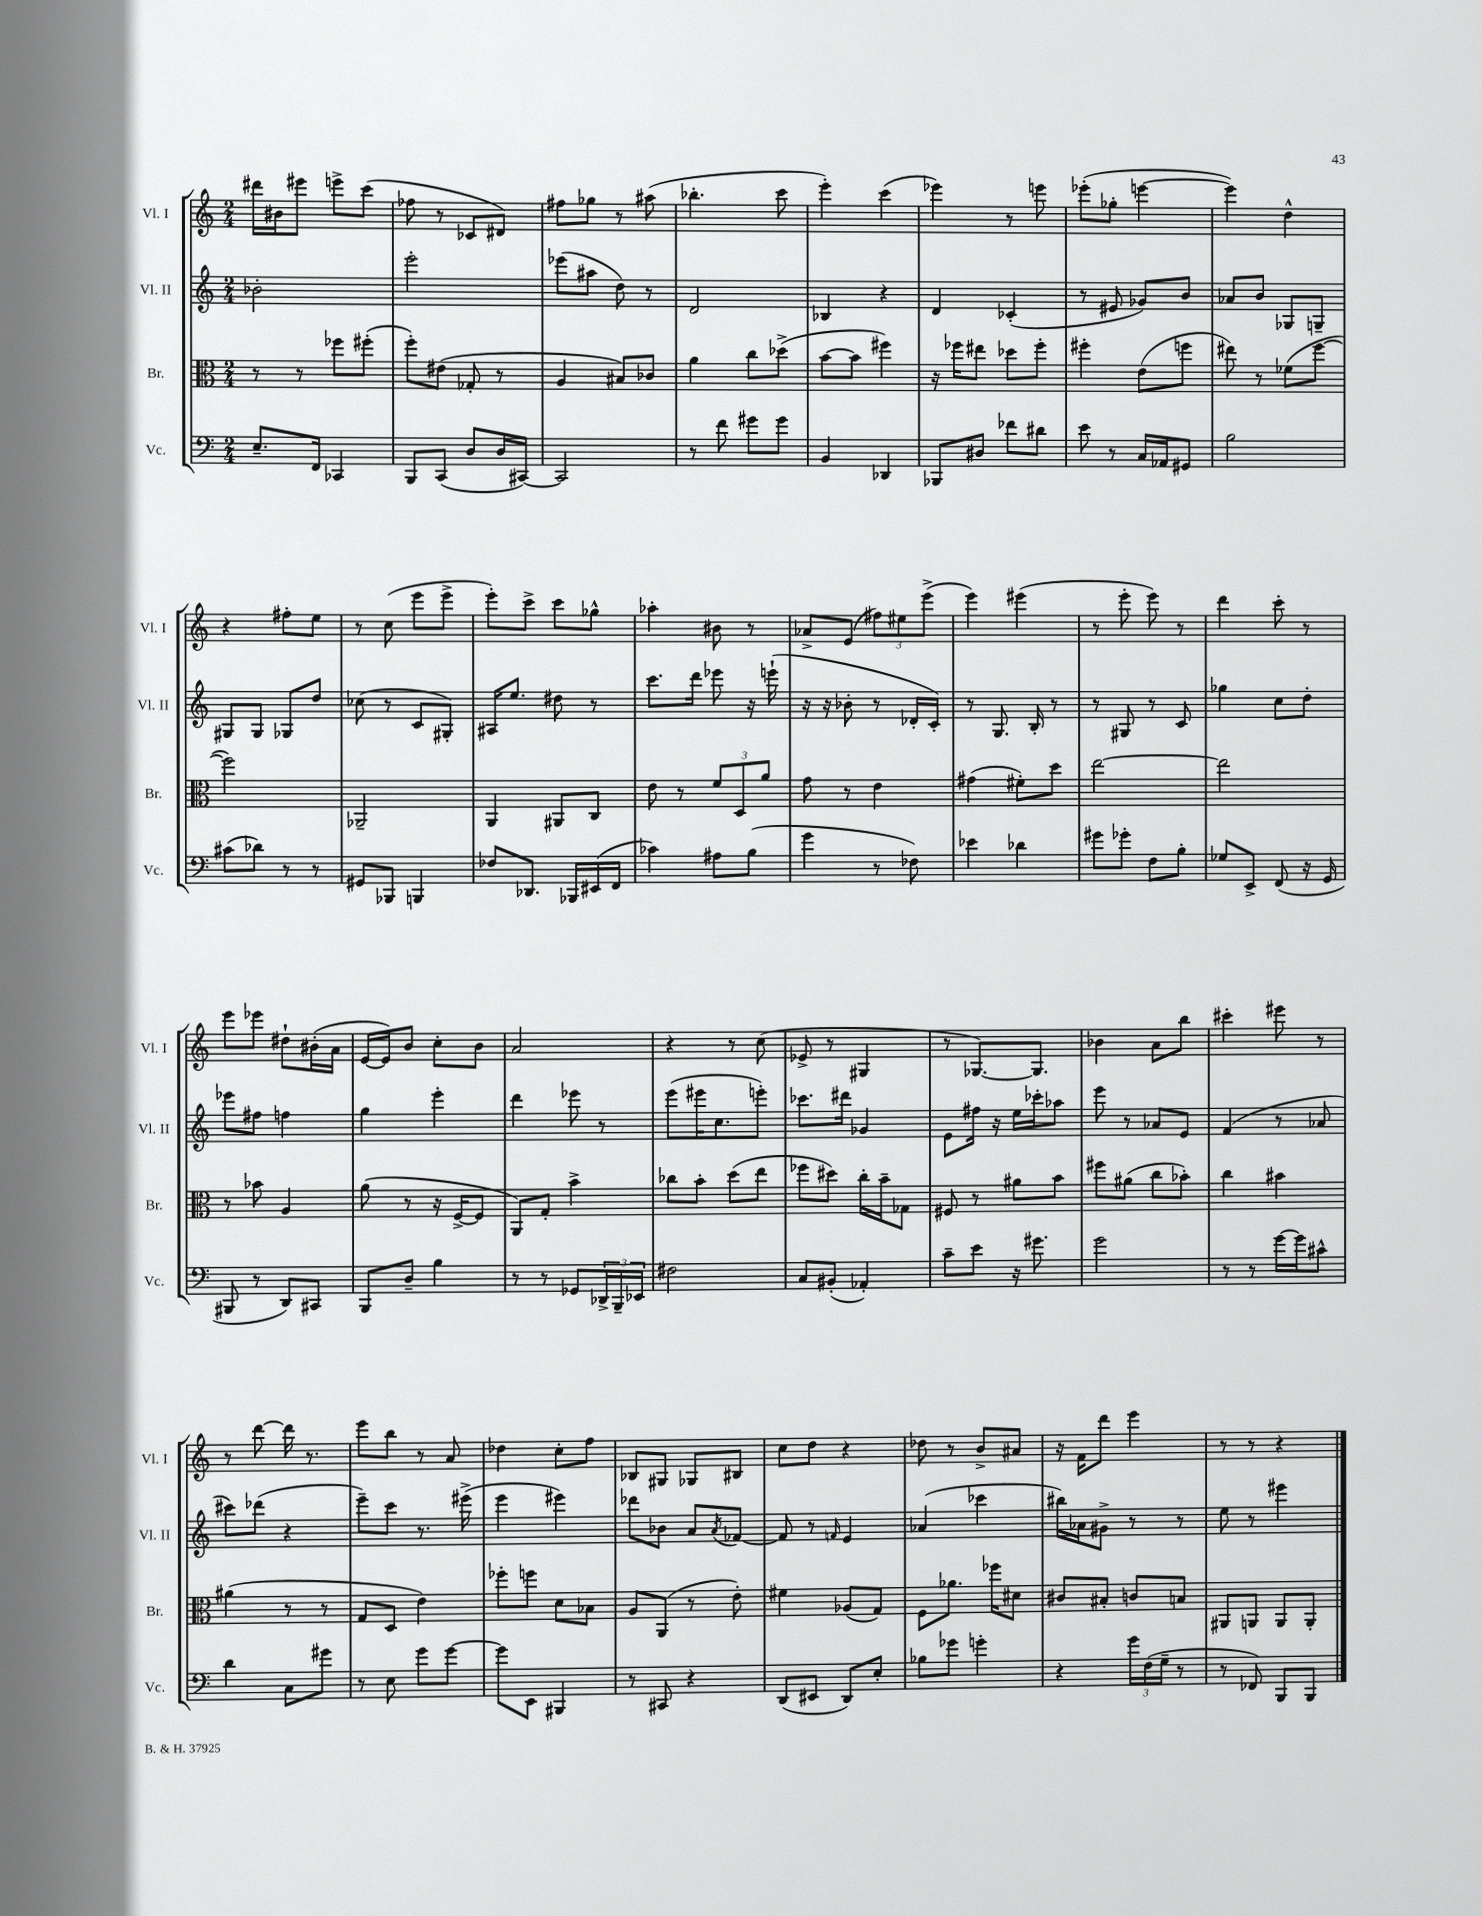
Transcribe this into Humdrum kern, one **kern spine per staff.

**kern	**kern	**kern	**kern
*part4	*part3	*part2	*part1
*staff4	*staff3	*staff2	*staff1
*I"Vc.	*I"Br.	*I"Vl. II	*I"Vl. I
*I'Vc.	*I'Br.	*I'Vl. II	*I'Vl. I
*clefF4	*clefC3	*clefG2	*clefG2
*k[]	*k[]	*k[]	*k[]
*M2/4	*M2/4	*M2/4	*M2/4
=38	=38	=38	=38
8.E~/L	8r	2b-X'\	16ddd#X\LL
.	.	.	16b#X\J
.	8r	.	8eee#X\J
16FF/Jk	.	.	.
4CC-X/	8ff-X\L	.	8eeen^\L
.	(8ff#X'\J	.	(8ccc\J
=39	=39	=39	=39
8BBB/L	8ff'\L)	2eee'\	8ff-X\
(8CC/J	(8e#X\J	.	8r
8D/L	8G-X'/	.	8c-X/L
16D/L	8r	.	8d#X/J)
[16CC#X/JJ)	.	.	.
=40	=40	=40	=40
2CC#/]	4A/	(8eee-X\L	8ff#X\L
.	.	8aa#X\J	8gg-X\J
.	8B#X/L)	8dd\)	8r
.	8c-X/J	8r	(8aa#X\
=41	=41	=41	=41
8r	4a\	2d/	4.bb-X'\
8f\	.	.	.
8g#X\L	8cc\L	.	.
8g#\J	(8dd-X^\J	.	8ccc\
=42	=42	=42	=42
4BB/	[8b\L	4B-X/	4eee'\)
.	8b\J]	.	.
4DD-X/	4ff#X\)	4r	(4ccc\
=43	=43	=43	=43
8BBB-X/L	16r	4d/	4eee-X\)
.	16ff-X\KL	.	.
8D#X/J	8ee#X\J	.	.
8f-X\L	8dd-X\L	(4c-X'/	8r
8d#X\J	8ff-'\J	.	8eeen\
=44	=44	=44	=44
8e\	4ff#X'\	8r	(8eee-X'\L
8r	.	8e#X/	8gg-X'\J
16C/LL	(8e\L	8g-X/L)	[4eeen\
16AA-X/J	.	.	.
8GG#X/J	8ffn\J	8b/J	.
=45	=45	=45	=45
2B\	8ee#X\)	8a-X/L	4eee\])
.	8r	8b/J	.
.	(8f-X\L	8G-X/L	4dd^^\
.	[8ff\J	8Gn~/J	.
!!LO:LB:g=z
=46	=46	=46	=46
(8c#X\L	2ff\])	8G#X/L	4r
8d-X\J)	.	8G#/J	.
8r	.	8G-X/L	8ff#X'\L
8r	.	8dd/J	8ee\J
=47	=47	=47	=47
8GG#X/L	2AA-X~/	(8cc-X\	8r
8BBB-X/J	.	8r	(8cc\
4BBBn/	.	8c/L	8eee\L
.	.	8G#X'/J)	8eee^\J
=48	=48	=48	=48
8F-X/L	4AA/	16A#X/KL	8eee'\L)
.	.	8.ee/J	.
8.DD-X/J	.	.	8ccc^\J
.	8AA#X/L	8dd#X\	8ccc\L
16BBB-X/LL	.	.	.
(16EE#X/	8C/J	8r	8gg-X^^\J
16FF/JJ	.	.	.
=49	=49	=49	=49
4c-X\)	8e\	8.ccc\L	4aa-X'\
.	8r	.	.
.	.	16ddd\Jk	.
8A#X\L	12f/L	8eee-X\	8b#X\
.	12D/	.	.
(8B\J	.	16r	8r
.	12a/J	.	.
.	.	(16eeen`\	.
=50	=50	=50	=50
4g\	8g\	16r	8a-X^/L
.	.	16r	.
.	8r	8b-X'\	(8e/J
8r	4e\	8r	12ff#X\L)
.	.	.	12ee#X\
8F-X\)	.	16d-X'/LL	.
.	.	.	(12eee^\J
.	.	16c'/JJ)	.
=51	=51	=51	=51
4e-X\	(4g#X\	8r	4eee\)
.	.	8.G/	.
4d-X\	8f#X'\L)	.	(4eee#X\
.	.	16B'/	.
.	8dd\J	8r	.
=52	=52	=52	=52
8g#X\L	[2ee\	8r	8r
8g-X'\J	.	8G#X/	8eee'\
8F\L	.	8r	8eee\)
8B'\J	.	8c/	8r
=53	=53	=53	=53
8G-X/L	2ee\]	4gg-X\	4ddd\
8EE^/J	.	.	.
(8FF/	.	8cc\L	8ccc'\
16r	.	8dd'\J	8r
16GG/	.	.	.
!!LO:LB:g=z
=54	=54	=54	=54
8BBB#X/	8r	8eee-X\L	8eee\L
8r	8b-X\	8ff#X\J	8eee-X\J
8DD/L)	4A/	4ffn\	8dd#X`\L
8CC#X/J	.	.	(16b#X'\L
.	.	.	16a\JJ
=55	=55	=55	=55
8BBB/L	(8a\	4gg\	[16e/LL
.	.	.	16e/J])
8D~/J	8r	.	8b/J
4B\	16r	4eee'\	8cc'\L
.	[16F^/KL	.	.
.	8F/J]	.	8b\J
=56	=56	=56	=56
8r	8AA/L)	4ddd\	2a/
8r	8G'/J	.	.
8GG-X/L	4b^\	8eee-X\	.
24DD-X^/L	.	8r	.
24BBB~/	.	.	.
24EE-X/JJ	.	.	.
=57	=57	=57	=57
2F#X\	8cc-X\L	(8eee\L	4r
.	8b'\J	16eee#X\K	.
.	.	8.cc\	.
.	(8dd\L	.	8r
.	8ee\J	8eeen'\J)	(8cc\
=58	=58	=58	=58
8C/L	8ff-X\L	8.ccc-X\L	8e-X^/
(8BB#X'/J	8dd#X\J)	.	8r
.	.	16ddd#X\Jk	.
4AA-X'/)	16cc'\LL	4g-X/	4G#X/
.	16b~\J	.	.
.	8G-X\J	.	.
=59	=59	=59	=59
8c~\L	8F#X/	8e\L	8r
8e\J	8r	16ff#X\Jk	[8.G-X/L)
.	.	16r	.
16r	8a#X\L	16ee\LL	.
8.g#X\	.	16ccc-X'\J	8.G-/J]
.	8b\J	8aa-X\J	.
=60	=60	=60	=60
2g\	8ff#X\L	8eee\	4b-X\
.	(8a#X\J	8r	.
.	8cc\L	8a-X/L	8a\L
.	8b-X'\J)	8e/J	8bb\J
=61	=61	=61	=61
8r	4cc\	(4f/	4ccc#X'\
8r	.	.	.
[16g\LL	4b#X\	8r	8eee#X\
16g\J]	.	.	.
8c#X^^\J	.	8a-X/	8r
!!LO:LB:g=z
=62	=62	=62	=62
4d\	(4a#X\	8ccc#X\L)	8r
.	.	(8ddd-X\J	[8ddd\
8C\L	8r	4r	16ddd\]
.	.	.	8.r
8g#X\J	8r	.	.
=63	=63	=63	=63
8r	8G/L	8eee~\L)	8eee\L
8E\	8D/J	8ccc\J	8bb\J
8g\L	4e\)	8.r	8r
[8g\J	.	.	8a/
.	.	(16eee#X^\	.
=64	=64	=64	=64
8g\L]	8ff-X'\L	4eee\	4dd-X\
8EE\J	8ffn\J	.	.
4BBB#X/	8d\L	4eee#X\)	8cc'\L
.	8B-X\J	.	8ff\J
=65	=65	=65	=65
8r	8A/L	8ddd-X\L	8B-X/L
8CC#X/	(8AA/J	8b-X\J	8G#X/J
4r	8r	8a/L	8G-X/L
.	.	8qa/	.
.	8e'\)	[8f-X/J	8B#X/J
=66	=66	=66	=66
(8DD/L	4f#X\	8f-/]	8cc\L
8EE#X/J	.	8r	8dd\J
.	.	16qqfn/	.
8DD/L)	(8A-X/L	4e/	4r
8E'/J	8G/J)	.	.
=67	=67	=67	=67
8B-X\L	8F\L	(4a-X/	8dd-X\
8g-X\J	8.a-X\J	.	8r
4gn'\	.	4ccc-X\	8b^/L
.	16ff-X\KL	.	.
.	8d#X\J	.	8a#X/J
=68	=68	=68	=68
4r	8c#X/L	16bb#X\LL)	16r
.	.	16a-X\J	16f\KL
.	8B#X'/J	8g#X^\J	8ddd\J
24g\LL	8cn/L	8r	4eee\
(24F\	.	.	.
24G~\JJ	.	.	.
8r	8Bn/J	8r	.
=69	=69	=69	=69
8r	8AA#X/L	8ee\	8r
8FF-X/)	8AAn/J	8r	8r
8BBB/L	8AA/L	4eee#X\	4r
8BBB/J	8AA'/J	.	.
==	==	==	==
*-	*-	*-	*-
